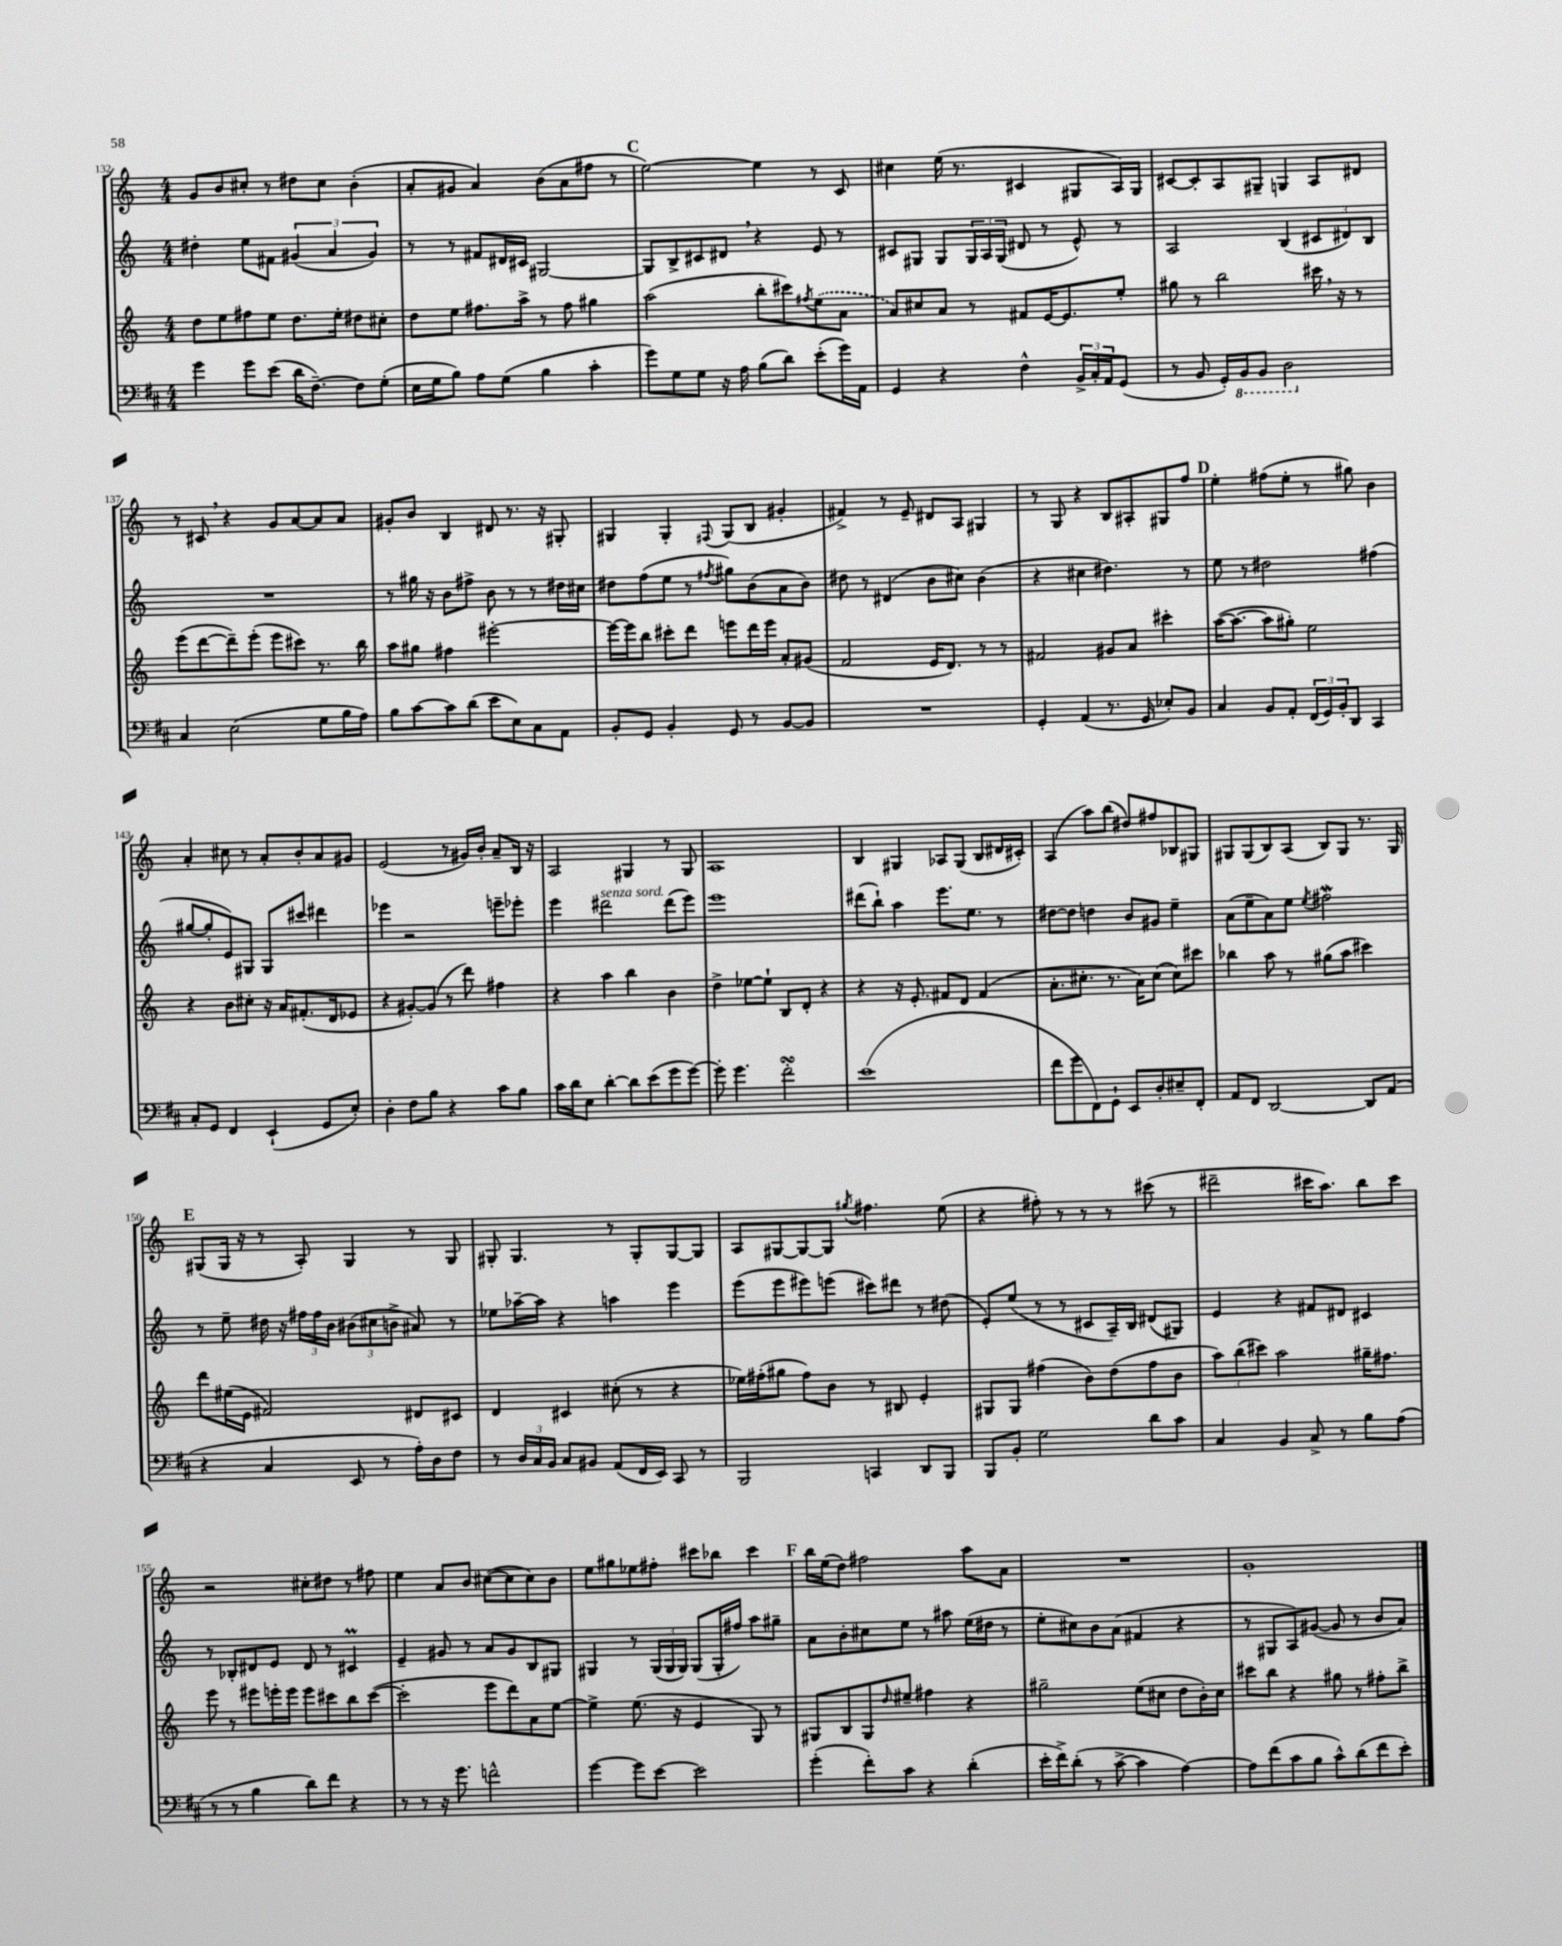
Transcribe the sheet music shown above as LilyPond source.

<<
\new StaffGroup <<
\new Staff = "s0" {
    \clef treble \key c \major \numericTimeSignature \time 4/4
    g'8 b'8 cis''8-. r8 dis''8 cis''8 b'4-.( |
    a'8-. gis'8 a'4) b'8( a'8 fis''8 r8 |
    \mark \markup { \bold "C" } e''2~) e''4 r8 c'8 |
    cis''4 e''16( r8. cis'4 gis8 a16) gis16 |
    cis'8~ cis'8-. a8 gis8-- g4 a8 dis'8 |
    r8 cis'8 \breathe r4 g'8 a'8~ a'8 a'8 |
    gis'8-. b'8 b4 dis'8 r8. r16 gis8-. |
    gis4 gis4-. \appoggiatura { fis8 } gis8( b8 gis'4-. |
    fis'4->) r8 e'8-- dis'8 a8 gis4 |
    r8 g8 r4 b8 ais8-. gis8 f''8 |
    \mark \markup { \bold "D" } e''4-. fis''8( e''8-. r8 gis''8) b'4 |
    a'4-. cis''8 r8 a'8-. b'8-. a'8 gis'8 |
    e'2( r8 gis'16) b'16-. a'8-- b16 r16 |
    a2 gis4 r8 gis8 |
    a1 |
    b4 gis4 aes8 gis8( b8 dis'16 cis'16-.) |
    a4( a''8) b''8( dis''8) fis''8 bes8 gis8 |
    gis8 gis8( b8) a8( b8) gis8 r8. gis16 |
    \mark \markup { \bold "E" } gis8( gis16 r16 r8 a8-.) gis4 r8 gis8 |
    gis8-. gis4. r8 gis8-. gis8~ gis8 |
    a8 gis8~ gis8~ gis8 \acciaccatura { gis''8 } fis''4. e''8( |
    r4 fis''8-.) r8 r8 r8 cis'''8( r8 |
    dis'''2-- cis'''16 a''8.) b''8 cis'''8 |
    r2 cis''8-. dis''8 r8 fis''8 |
    e''4 a'8 b'8 cis''8~( cis''8 cis''8) b'8 |
    e''8 gis''8 ees''8 fis''8-. cis'''8 bes''8 cis'''4 |
    \mark \markup { \bold "F" } b''16 e''16( d''8) fis''2 a''8 a'8 |
    R1 |
    g'1-. \bar "|." |
}
\new Staff = "s1" {
    \clef treble \key c \major \numericTimeSignature \time 4/4
    dis''4-. e''8 fis'8 \tuplet 3/2 { gis'4( a'4 gis'4) } |
    r8 r8 fis'8 dis'16 cis'16 gis2~ |
    \mark \markup { \bold "C" } gis8 b8-> cis'8 dis'8 \breathe r4 e'8 r8 |
    cis'8 gis8 gis8 \tuplet 3/2 { gis16 a16 gis16( } dis'8 r8 e'8-^) r8 |
    a2 b4( \tuplet 3/2 { cis'8 dis'8) b8 } |
    R1 |
    r8 gis''16 r16 b'8 fis''8-> b'8 r8 r8 dis''16 cis''16 |
    dis''8 f''8( e''8 r8 \acciaccatura { fis''8 } gis''8) b'8( a'8 b'8) |
    dis''8 r8 dis'4( b'8 cis''8) b'4( |
    r4 cis''4 dis''4.) r8 |
    \mark \markup { \bold "D" } e''8 r8 dis''2 fis''4( |
    gis''8~ gis''8-. e'8) gis8 gis8 cis'''8 dis'''4 |
    ees'''4 r2 e'''8-- ees'''8-. |
    e'''4 dis'''2^\markup { \italic "senza sord." } dis'''8( e'''8) |
    e'''1 |
    dis'''8( b''8-!) a''4 e'''8. e''8. r8 |
    dis''8~ dis''8 d''4 b'8 gis'8 e''4-- |
    a'8( e''8-- a'8) e''8 \acciaccatura { e''8 } fis''2\mordent |
    \mark \markup { \bold "E" } r8 e''8-- dis''16 r16 \tuplet 3/2 { fis''16 fis''16 b'16 } \tuplet 3/2 { bis'8( cis''8 b'8-> } ais'8) r8 |
    ees''8 aes''16~-- aes''16 r4 a''4 e'''4 |
    e'''8( e'''8 eis'''8) e'''8( cis'''8) dis'''8 r8 dis''8( |
    e'8-.) e''8( r8 r8 cis'8 a16--) b16 dis'8( gis8) |
    e'4 r4 fis'8 dis'8 cis'4 |
    r8 bes8-. dis'8 e'8 dis'8 r8 cis'4\prall |
    e'4-- gis'8 r8 a'8 gis'8 b8 gis8 |
    gis4 r8 \tuplet 3/2 { gis16( gis16 gis16) } gis8( gis16-. fis''16) a''8 gis''8-- |
    \mark \markup { \bold "F" } a'8 b'8-. cis''8 e''8 r8 ais''8 e''16( dis''16 r8 |
    e''8-. cis''8) b'8 a'8( fis'4 r4 |
    r8 gis8 a8) gis'8~( gis'8 r8 b'8 a'8) \bar "|." |
}
\new Staff = "s2" {
    \clef treble \key c \major \numericTimeSignature \time 4/4
    d''8 e''8 fis''8 e''8 d''8. e''16-. dis''8 cis''8-. |
    d''8 e''8 fis''8. a''16-> r8 fis''8 gis''4 |
    \mark \markup { \bold "C" } a''2( b''8-. cis'''8) \acciaccatura { fis''8 } \once \slurDashed e''8( a'8 |
    a'8) cis''8 a'8 r8 fis'8 e'16~ e'8. e''8-. |
    gis''8 r8 b''2 cis'''16 \breathe r16 r8 |
    e'''8( d'''8~ d'''8--) e'''8-.( e'''8 cis'''8) r8. b''16 |
    a''8 gis''8 fis''4 eis'''2~-. |
    eis'''16~ eis'''16 b''8 cis'''8-. d'''8 e'''8 d'''16 e'''16 a'8-. gis'8( |
    f'2 e'16 d'8.) r8 r8 |
    fis'2 gis'8 a'8 cis'''4-. |
    \mark \markup { \bold "D" } a''16~( a''8.~ a''8 gis''8-.) e''2 |
    r4 b'8 cis''8-. r16 a'16 fis'8.-.( d'16 ees'8 |
    r4 gis'8~-.) gis'8( r8 d'''8) fis''4 |
    r4 a''4 b''4 b'4 |
    d''4-> ees''8~ ees''8-! b8 d'8-. r4 |
    r4 r16 e'8.-. fis'8 d'8 fis'4( |
    a'8.-. cis''8.-. r8. a'16) cis''8( cis''8) cis'''8 |
    bes''4 a''8 r8 gis''8( a''8 cis'''4) |
    \mark \markup { \bold "E" } d'''8 eis''16( e'16 fis'2) dis'8 cis'8 |
    d'4 cis'4 cis''8-.( r8 r4 |
    ees''16) fis''16-.( gis''8 fis''8) b'8 r8 bis8 e'4-. |
    gis8 gis8 fis''4( b'8) d''8( fis''8 b'8 |
    \tuplet 3/2 { a''8) b''8( cis'''8) } a''2 gis''16-- fis''8. |
    e'''8 r8 eis'''8 e'''16-. e'''16 e'''8 cis'''8 b''8 cis'''8~( |
    cis'''2-. e'''8 d'''8) a'8 e''8~ |
    e''4-> e''8.( r16 e'4 g8) r8 |
    \mark \markup { \bold "F" } gis8 b8 gis8 \grace { d''16 } eis''8-- fis''4 r4 |
    gis''2-- e''8( cis''8 d''8 b'16-.) cis''16 |
    cis'''8 b''8 r4 gis''8 r8 fis''8-. b''8-> \bar "|." |
}
\new Staff = "s3" {
    \clef bass \key d \major \numericTimeSignature \time 4/4
    g'4 g'8 e'8( d'16 fis8.~--) fis8 g8-.( |
    e16 g16 b8) a8 g8( b4 cis'4-. |
    \mark \markup { \bold "C" } g'8) g8 g8 r16 a16 b8( d'8) e'8-.( g'16) a,16 |
    g,4 r4 fis4-^ \tuplet 3/2 { b,16-> cis16-. a,16 } g,8( |
    r8 b,8 g,16-.) \ottava #-1 b,,16 b,,8 d,2 \ottava #0 |
    cis4 e2( g8 b16 a16) |
    b8 cis'8~ cis'8 d'8( e'8 e8) cis8 a,8 |
    b,8-. g,8 b,4-. g,8 r8 b,8~ b,8 |
    R1 |
    g,4-. a,4( r8. g,16 ees8-.) b,8 |
    \mark \markup { \bold "D" } cis4 b,8 a,8-. \tuplet 3/2 { fis,16( g,16) b,16-. } d,8 cis,4 |
    cis8-. g,8 fis,4 e,4-!( g,8 e8-.) |
    d4-. fis8 b8 r4 cis'8 b8 |
    cis'16 d'16 e8 d'4~-. d'8 e'8( g'8 g'8~) |
    g'8-. g'4. fis'2-.\turn |
    e'1( |
    fis'8 g'8 fis,8) g,8-! e,8 d8-. eis8-- fis,8-. |
    a,8 fis,8 d,2~ d,8 a,8( |
    \mark \markup { \bold "E" } r4 cis4 e,8 r8 a16-.) d16 fis8 |
    r8 \tuplet 3/2 { d16 cis16 b,16 } cis8 bis,8 a,8( fis,16 e,16) cis,8 r8 |
    b,,2 c,4 d,8 b,,8 |
    b,,8 b,8-. g2 d'8 cis'8 |
    cis4 b,4 cis8-> r8 b8 a8( |
    r8 r8 b4 d'8) fis'8 r4 |
    r8 r8 r16 g'8. f'2-^ |
    g'4~ g'8 e'8~ e'2 |
    \mark \markup { \bold "F" } g'4-.( fis'8-.) cis'8 r4 d'4-.( |
    e'16-. fis'16->) d'8-.( r8 cis'8~-> cis'4 a4~) |
    a8 fis'8( cis'8 b8 cis'8-^) d'8( fis'8 e'8-.) \bar "|." |
}
>>
>>
\layout { \context { \Score currentBarNumber = #132 } }
